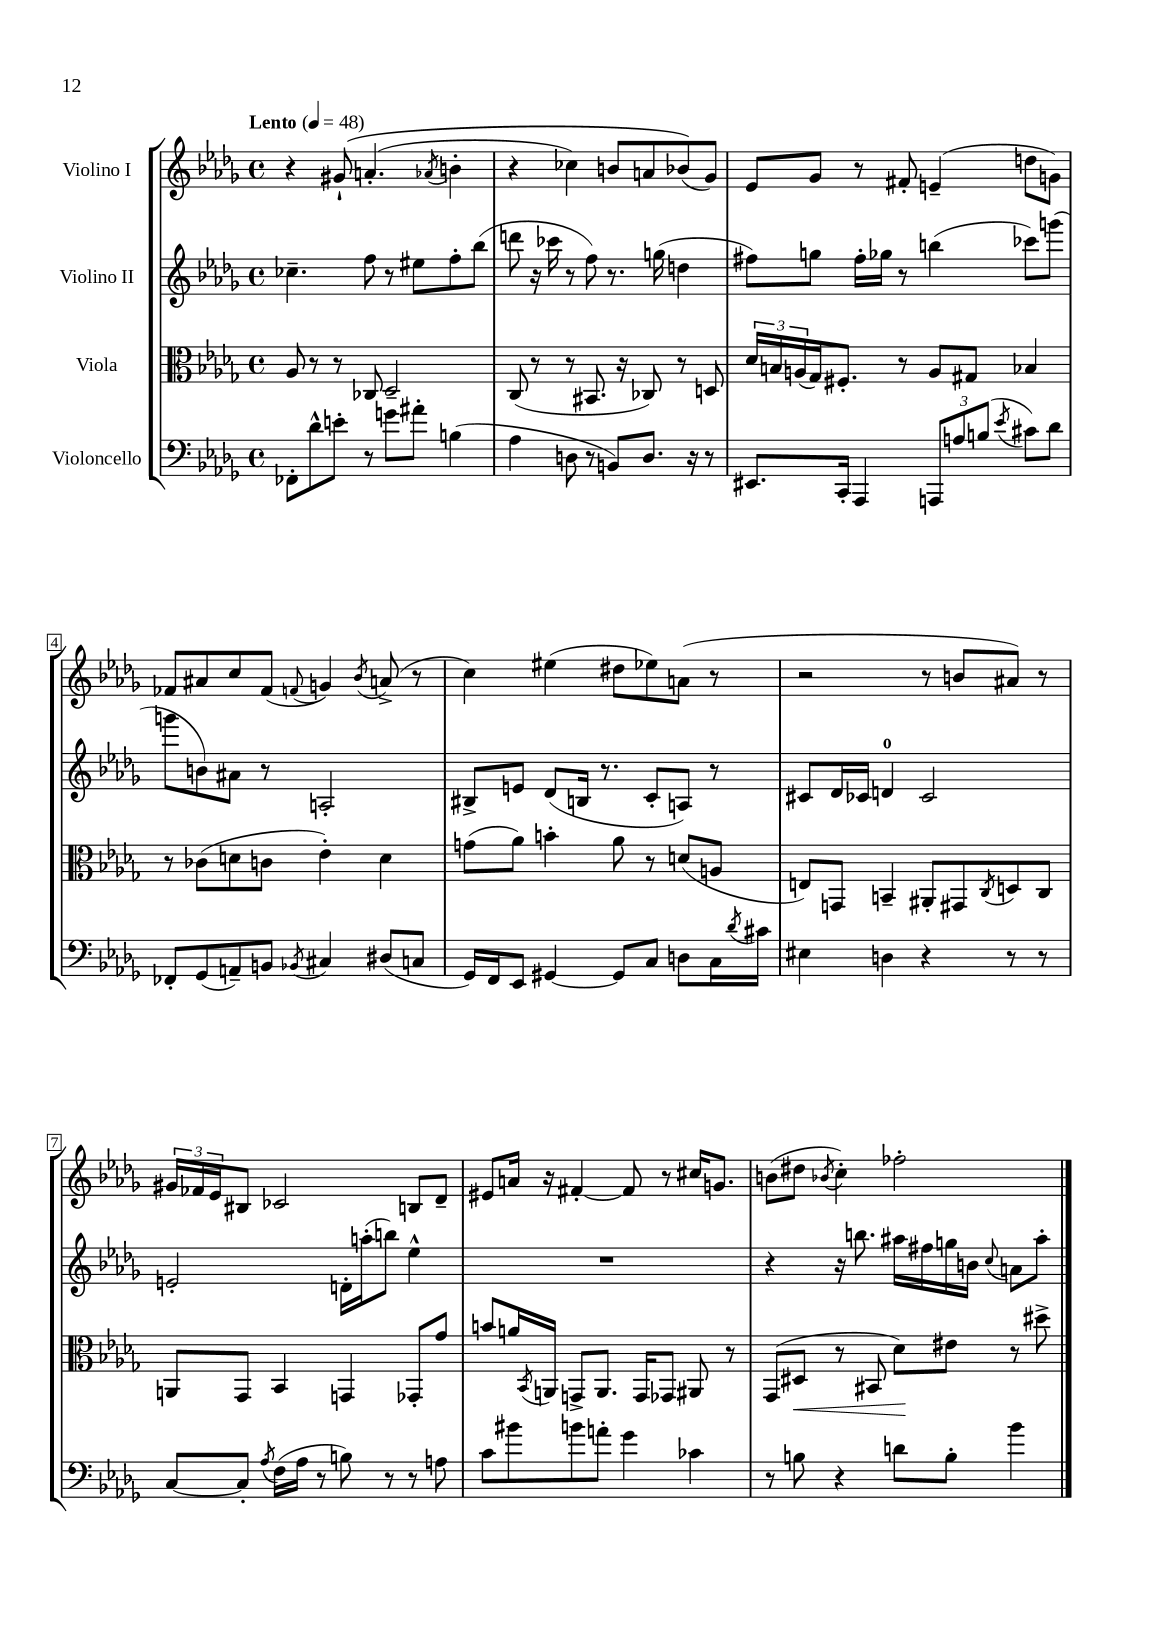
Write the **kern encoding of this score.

**kern	**kern	**kern	**kern
*staff4	*staff3	*staff2	*staff1
*clefF4	*clefC3	*clefG2	*clefG2
*k[b-e-a-d-g-]	*k[b-e-a-d-g-]	*k[b-e-a-d-g-]	*k[b-e-a-d-g-]
*M4/4	*M4/4	*M4/4	*M4/4
*met(c)	*met(c)	*met(c)	*met(c)
*MM48	*MM48	*MM48	*MM48
8FF-'\L	8A-/	4.cc-~\	4r
8d-^^\	8r	.	.
8e'\J	8r	.	&(8g#`/
8r	8C-/	8ff\	(4.a'/
8g\L	2D-~/	8r	.
8a#'\J	.	8ee#\L	.
.	.	.	8qa-/
(4B\	.	8ff'\	4b'\
.	.	(8bb-\J	.
=	=	=	=
4A-\	(8C/	8ddd\	4r
.	8r	16r	.
.	.	16ccc-\	.
8D\	8r	8r	4cc-\)
8r	8.BB#/	8ff\)	.
8BB/L)	.	8.r	8b/L
.	16r	.	.
8.D/J	8C-/)	.	8a/
.	.	(16gg\	.
.	8r	4dd\	(8b-/&)
16r	.	.	.
8r	8D/	.	8g-/J)
=	=	=	=
8.EE#/L	24d-/LL	8ff#\L)	8e-/L
.	24B/	.	.
.	(24A/	.	.
.	16G-/J)	8gg\J	8g-/J
16CC'/Jk	8.F#'/J	.	.
4AAA-/	.	16ff#'\LL	8r
.	.	16gg-\JJ	.
.	8r	8r	8f#'/
12AAA/L	8A/L	(4bb\	(4e~/
12A/	.	.	.
.	8G#/J	.	.
(12B/J	.	.	.
8qe-/	.	.	.
8c#\L)	4B-/	8ccc-\L)	8dd\L
8d-\J	.	(8ggg\J	8g\J)
=	=	=	=
8FF-'/L	8r	8ggg\L	8f-/L
(8GG-/	(8c-\L	8b\)	8a#/
8AA~/)	8d\	8a#\J	8cc/
8BB/J	8c\J	8r	(8f-/J
8qBB-/	.	.	8qqf/
4C#/	4e-'\)	2A'/	4g/)
.	.	.	8qb-/
(8D#/L	4d\	.	(8a^/
8C/J	.	.	8r
=	=	=	=
16GG-/LL)	(8g\L	8B#^/L	4cc\)
16FF/J	.	.	.
8EE-/J	8a-\J)	8e/J	.
[4GG#/	4b'\	(8d-/L	(4ee#\
.	.	16B/Jk	.
.	.	8.r	.
8GG#/]L	8a-\	.	8dd#\L
8C/J	8r	8c'/L	8ee-\)
8D\L	(8d/L	8A/J)	(8a\J
16C\L	8A/J	8r	8r
8qd-/	.	.	.
16c#\JJ	.	.	.
=	=	=	=
4E#\	8E/L)	8c#/L	2r
.	8GG/J	16d-/L	.
.	.	16c-/JJ	.
4D\	4BB~/	4d/	.
4r	8AA#'/L	2c-/	8r
.	8GG#/	.	8b/L
.	8qC/	.	.
8r	8D/	.	8a#/J)
8r	8C/J	.	8r
=	=	=	=
[8C/L	8AA/L	2e'/	24g#/LL
.	.	.	24f-/
.	.	.	24e-/J
8C'/]J	8GG-/J	.	8B#/J
8qA-/	.	.	.
(16F\LL	4BB-/	.	2c-/
16A-\JJ	.	.	.
8r	.	.	.
8B\)	4GG/	16d'\LL	.
.	.	(16aa'\J	.
8r	.	8bb\J)	.
8r	8GG-'/L	4ee-^^\	8B/L
8A\	8g-/J	.	8d-~/J
=	=	=	=
8c\L	8b/L	1r	8e#/L
8b#\	16a/L	.	16a/Jk
.	8qBB-/	.	.
.	16AA/JJ	.	16r
8b\	8GG^/L	.	[4f#'/
8a'\J	8.AA/J	.	.
4g-\	.	.	8f#/]
.	16GG/LK	.	.
.	8GG-/J	.	8r
4c-\	8AA#/	.	16cc#/LK
.	.	.	8.g/J
.	8r	.	.
=	=	=	=
8r	(8GG-/L	4r	(8b\L
8B\	8D#/J	.	8dd#\J
.	.	.	8qb-/
4r	8r	16r	4cc'\)
.	.	8.bb\	.
.	8BB#/	.	.
8d\L	8d-\L)	16aa#\LL	2ff-'\
.	.	16ff#\	.
8B'\J	8e#\J	16gg\	.
.	.	16b\JJ	.
.	.	8qqcc/	.
4b-\	8r	8a\L	.
.	8dd#^\	8aa#'\J	.
==	==	==	==
*-	*-	*-	*-
